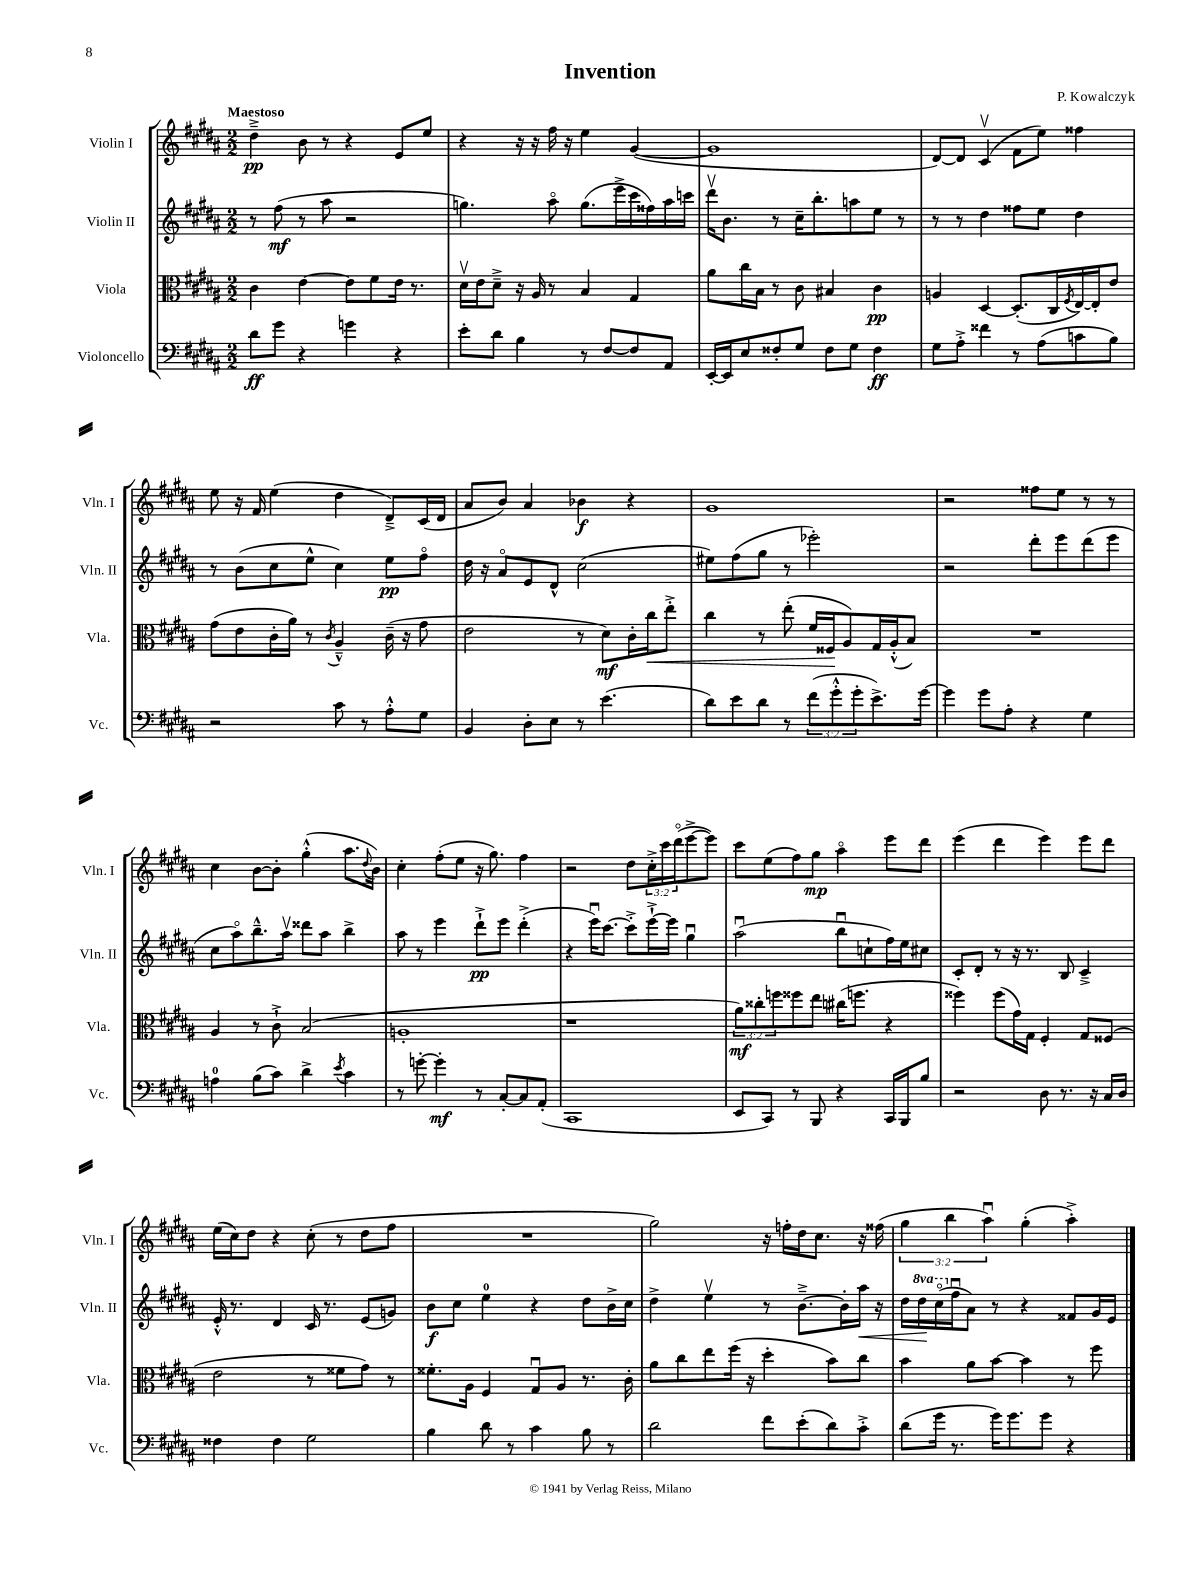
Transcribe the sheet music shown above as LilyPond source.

\header { title = "Invention" composer = "P. Kowalczyk" }
<<
\new StaffGroup <<
\new Staff = "s0" \with { instrumentName = "Violin I" shortInstrumentName = "Vln. I" } {
    \clef treble \key b \major \numericTimeSignature \time 2/2 \override Staff.TupletNumber.text = #tuplet-number::calc-fraction-text \tempo "Maestoso"
    dis''4--->\pp b'8 r8 r4 e'8 e''8 |
    r4 r16 r16 fis''16 r16 e''4 gis'4~( |
    gis'1 |
    dis'8~) dis'8 cis'4\upbow( fis'8 e''8) fisis''4 |
    e''8 r16 fis'16 e''4( dis''4 dis'8--->) cis'16( dis'16 |
    ais'8 b'8) ais'4 bes'4\f r4 |
    gis'1 |
    r2 fisis''8 e''8 r8 r8 |
    cis''4 b'8~ b'8-. gis''4-.-^( ais''8. \appoggiatura { dis''8 } b'16) |
    cis''4-. fis''8-.( e''8 r16 gis''8.) fis''4 |
    r2 dis''8 \tuplet 3/2 { cis''16-.-> cis'''16 dis'''16\flageolet( } e'''8~-> e'''8) |
    cis'''8 e''8( fis''8) gis''8\mp ais''4\flageolet e'''8 dis'''8 |
    e'''4( dis'''4 e'''4) e'''8 dis'''8 |
    e''16( cis''16) dis''8 r4 cis''8-.( r8 dis''8 fis''8 |
    R1 |
    gis''2) r16 f''16-. dis''16 cis''8. r16 fisis''16( |
    \tuplet 3/2 { gis''4 b''4 ais''4\downbow) } gis''4-.( ais''4-.->) \bar "|." |
}
\new Staff = "s1" \with { instrumentName = "Violin II" shortInstrumentName = "Vln. II" } {
    \clef treble \key b \major \numericTimeSignature \time 2/2 \set Staff.ottavationMarkups = #ottavation-simple-ordinals
    r8 fis''8\mf( r8 ais''8 r2 |
    g''4.) ais''8\flageolet g''8.( e'''16-> cis'''16 fisis''16) ais''16 c'''16 |
    dis'''16\upbow b'8. r8 cis''16-- b''8.-. a''8 e''8 r8 |
    r8 r8 dis''4 fisis''8 e''8 dis''4 |
    r8 b'8( cis''8 e''8-^ cis''4) e''8\pp fis''8\flageolet |
    dis''16 r16 ais'8\flageolet e'8 dis'8-^ cis''2( |
    eis''8) fis''8( gis''8 r8 ees'''2-.) |
    r2 dis'''8-. e'''8 dis'''8( e'''8 |
    cis''8 ais''8\flageolet) b''8.---^ ais''16\upbow disis'''8 ais''8 b''4-> |
    ais''8 r8 e'''4 dis'''8-!->\pp e'''8 dis'''4-.->( |
    r4 e'''16\downbow) cis'''8.~ cis'''8-.-> e'''16~-!-> e'''16 gis''4\downbow |
    ais''2\downbow( b''8\downbow c''8-! fis''16) e''16 cis''8 |
    cis'8-. dis'8-. r8 r16 r8. b8 cis'4---> |
    e'16-.-^ r8. dis'4 cis'16 r8. e'8( g'8) |
    b'8\f cis''8 e''4-0 r4 dis''8 b'16-> cis''16 |
    dis''4-> e''4\upbow r8 b'8.~---> b'16-. ais''16\< r16 |
    dis''16 \ottava #1 dis'''16\! cis'''16\flageolet( \ottava #0 fis''16\downbow ais'8) r8 r4 fisis'8 gis'16 e'16 \bar "|." |
}
\new Staff = "s2" \with { instrumentName = "Viola" shortInstrumentName = "Vla." } {
    \clef alto \key b \major \numericTimeSignature \time 2/2 \override Staff.TupletNumber.text = #tuplet-number::calc-fraction-text
    cis'4 e'4~ e'8 fis'8 e'16 r8. |
    dis'16\upbow e'16 dis'8---> r16 ais16 r8 b4 gis4 |
    ais'8 cis''16 b16 r8 cis'8 bis4 cis'4\pp |
    a4 dis4~ dis8.-.( cis16 \acciaccatura { fis8 } e16~) e16-. e'8 |
    gis'8( e'8 cis'16-. ais'16) r8 \acciaccatura { cis'8 } ais4---^ cis'16--( r16 gis'8 |
    e'2 r8 dis'8\mf) cis'16-. cis''16\< e''8-.-> |
    cis''4 r8 e''8-.( fis'16 fisis16\! ais8) gis16 ais16-.-^( b8) |
    R1 |
    ais4 r8 cis'8-!-> b2( |
    a1-. |
    r1 |
    \tuplet 3/2 { ais'8\mf) cisis''8-. f''8 } fisis''8 e''8 cis''16( f''8. r4 |
    fisis''4) fisis''8( gis'16) gis16 fis4-. gis8 fisis8( |
    e'2 r8 fisis'8 gis'8) r8 |
    fisis'8.-. ais16 fis4 gis8\downbow ais8 r8. cis'16-. |
    ais'8 cis''8 e''8 fis''16( r16 dis''4-. b'8) cis''8 |
    b'4 ais'8 b'8~ b'4 r8 fis''8 \bar "|." |
}
\new Staff = "s3" \with { instrumentName = "Violoncello" shortInstrumentName = "Vc." } {
    \clef bass \key b \major \numericTimeSignature \time 2/2 \override Staff.TupletNumber.text = #tuplet-number::calc-fraction-text
    dis'8\ff gis'8 r4 g'4 r4 |
    e'8-. dis'8 b4 r8 fis8~ fis8 ais,8 |
    e,16~-. e,16 e8 fisis8-. gis8 fisis8 gis8 fisis4\ff |
    gis8 ais8-.-> fisis'4 r8 ais8( c'8 b8) |
    r2 cis'8 r8 ais8-.-^ gis8 |
    b,4 dis8-. e8 r8 e'4.( |
    dis'8) e'8 dis'8 r8 \tuplet 3/2 { fis'8( gis'8-.-^ gis'8-. } e'8.->) gis'16~ |
    gis'4 gis'8 ais8-. r4 gis4 |
    a4-0 b8( cis'8) dis'4-> \acciaccatura { e'8 } cis'4 |
    r8 g'8~-. g'4-.\mf r8 cis8~-. cis8 ais,8-.( |
    cis,1 |
    e,8 cis,8) r8 b,,8 r4 cis,16 b,,16 b8 |
    r2 dis8 r8. r16 cis16 dis16 |
    fisis4 fisis4 gis2 |
    b4 dis'8 r8 cis'4 b8 r8 |
    dis'2 fis'8 e'8-.( dis'8) cis'8-.-> |
    dis'8( gis'16 r8. gis'16) gis'8. gis'8 r4 \bar "|." |
}
>>
>>
\layout { \context { \Score \remove "Bar_number_engraver" } }
